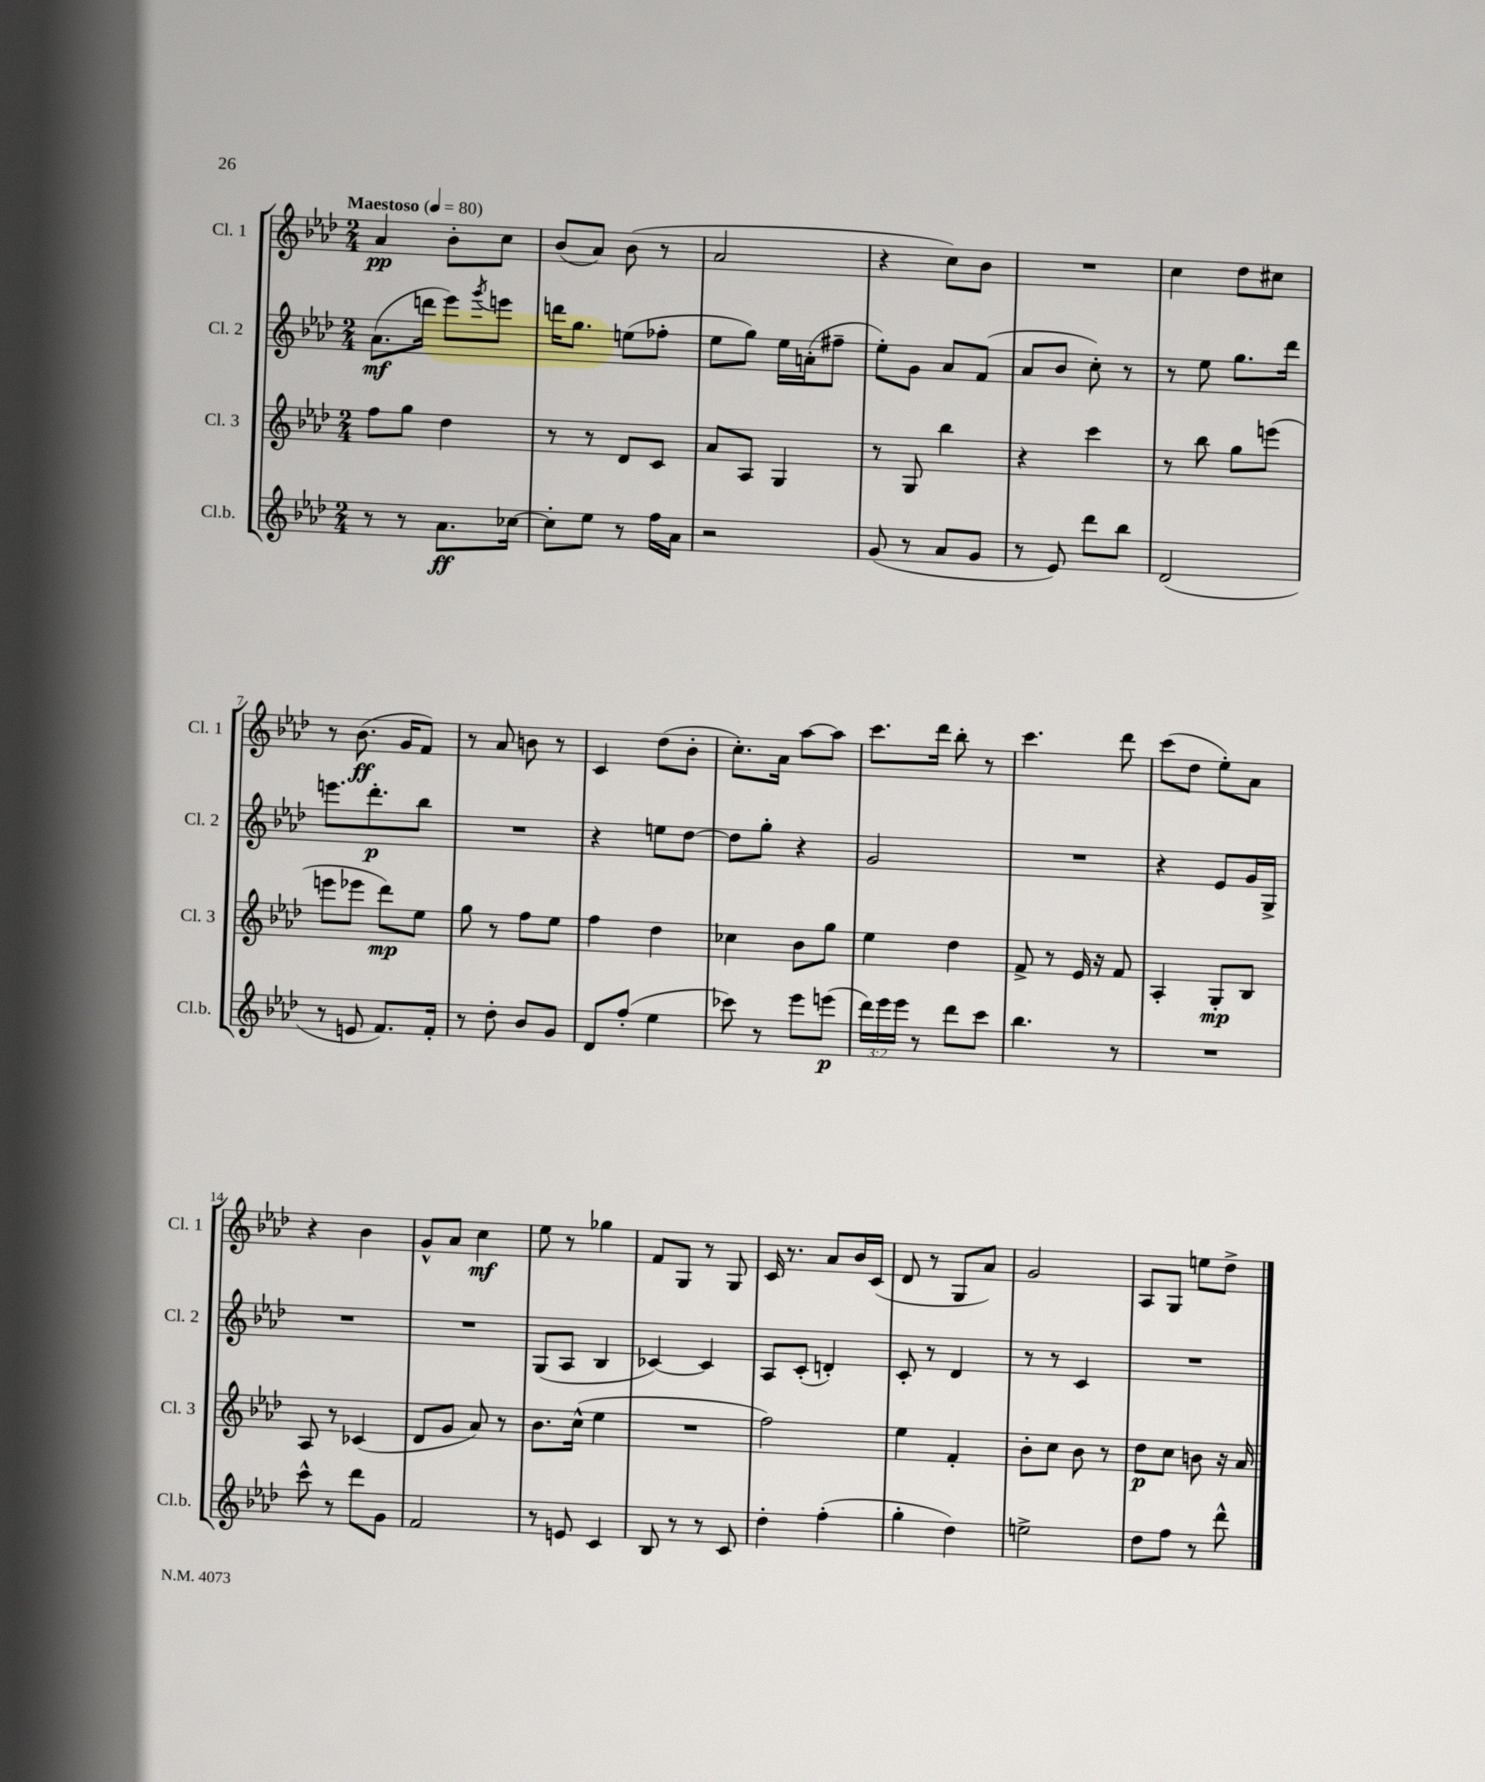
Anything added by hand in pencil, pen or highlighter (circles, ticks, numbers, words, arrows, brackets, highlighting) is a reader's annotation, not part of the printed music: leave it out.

**kern	**dynam	**kern	**dynam	**kern	**dynam	**kern	**dynam
*part4	*part4	*part3	*part3	*part2	*part2	*part1	*part1
*staff4	*staff4	*staff3	*staff3	*staff2	*staff2	*staff1	*staff1
*I"Cl.b.	*	*I"Cl. 3	*	*I"Cl. 2	*	*I"Cl. 1	*
*I'Cl.b.	*	*I'Cl. 3	*	*I'Cl. 2	*	*I'Cl. 1	*
*clefG2	*	*clefG2	*	*clefG2	*	*clefG2	*
*k[b-e-a-d-]	*	*k[b-e-a-d-]	*	*k[b-e-a-d-]	*	*k[b-e-a-d-]	*
*M2/4	*	*M2/4	*	*M2/4	*	*M2/4	*
*MM80	*	*MM80	*	*MM80	*	*MM80	*
=1	=1	=1	=1	=1	=1	=1	=1
!	!	!	!	!	!	!LO:TX:a:B:t=Maestoso	!
8r	.	8ff\L	.	(8.a-\L	mf	4a-/	pp
8r	.	8gg\J	.	.	.	.	.
.	.	.	.	16dddn\Jk	.	.	.
8.a-\L	ff	4dd-\	.	8eee-\L)	.	8b-'\L	.
.	.	.	.	8qggg/	.	.	.
.	.	.	.	8eeen\J	.	8cc\J	.
[16cc-X\Jk	.	.	.	.	.	.	.
=2	=2	=2	=2	=2	=2	=2	=2
8cc-'\L]	.	8r	.	16dddn\KL	.	(8b-/L	.
.	.	.	.	8.gg\J	.	.	.
8ee-\J	.	8r	.	.	.	8a-/J)	.
8r	.	8d-/L	.	(8een\L	.	(8b-\	.
16ff\LL	.	8c/J	.	8ff-X'\J	.	8r	.
16a-\JJ	.	.	.	.	.	.	.
=3	=3	=3	=3	=3	=3	=3	=3
2r	.	8a-/L	.	8ee-\L	.	2a-/	.
.	.	8A-/J	.	8gg\J)	.	.	.
.	.	4G/	.	16ee-\LL	.	.	.
.	.	.	.	(16an'\J	.	.	.
.	.	.	.	8ff#X~\J	.	.	.
=4	=4	=4	=4	=4	=4	=4	=4
(8g/	.	8r	.	8ee-'\L)	.	4r	.
8r	.	8G/	.	8g\J	.	.	.
8a-/L	.	4bb-\	.	8a-/L	.	8cc\L)	.
8g/J	.	.	.	(8f/J	.	8b-\J	.
=5	=5	=5	=5	=5	=5	=5	=5
8r	.	4r	.	8a-/L	.	2r	.
8e-/)	.	.	.	8b-/J	.	.	.
8ddd-\L	.	4ccc\	.	8cc'\)	.	.	.
8bb-\J	.	.	.	8r	.	.	.
=6	=6	=6	=6	=6	=6	=6	=6
(2d-/	.	8r	.	8r	.	4cc\	.
.	.	8bb-\	.	8ee-\	.	.	.
.	.	8gg\L	.	8.gg\L	.	8dd-\L	.
.	.	(8eeen\J	.	.	.	8cc#X\J	.
.	.	.	.	16ddd-\Jk	.	.	.
!!LO:LB:g=z
=7	=7	=7	=7	=7	=7	=7	=7
8r	.	8eeen\L	.	8.eeen\L	.	8r	.
8en/	.	8eee-X\J	.	.	.	(8.b-\	ff
.	.	.	.	8.ddd-'\	p	.	.
8.f/L)	.	8ddd-\L)	mp	.	.	.	.
.	.	.	.	.	.	16g/KL	.
.	.	8ee-\J	.	8bb-\J	.	8f/J)	.
16f'/Jk	.	.	.	.	.	.	.
=8	=8	=8	=8	=8	=8	=8	=8
8r	.	8gg\	.	2r	.	8r	.
8dd-'\	.	8r	.	.	.	8a-/	.
8b-/L	.	8ff\L	.	.	.	8bn\	.
8g/J	.	8ee-\J	.	.	.	8r	.
=9	=9	=9	=9	=9	=9	=9	=9
8d-/L	.	4ff\	.	4r	.	4c/	.
(8ff'/J	.	.	.	.	.	.	.
4ee-\	.	4dd-\	.	8een\L	.	(8dd-\L	.
.	.	.	.	[8dd-\J	.	8b-'\J	.
=10	=10	=10	=10	=10	=10	=10	=10
8ccc-X\)	.	4cc-X\	.	8dd-\L]	.	8.cc'\L)	.
8r	.	.	.	8gg'\J	.	.	.
.	.	.	.	.	.	16a-\Jk	.
8eee-\L	.	8b-\L	.	4r	.	[8aa-\L	.
(8eeen\J	p	8gg\J	.	.	.	8aa-\J]	.
=11	=11	=11	=11	=11	=11	=11	=11
24ddd-\LL)	.	4ee-\	.	2g/	.	8.ccc\L	.
24eee-\	.	.	.	.	.	.	.
24eee-\JJ	.	.	.	.	.	.	.
8r	.	.	.	.	.	.	.
.	.	.	.	.	.	16ddd-\Jk	.
8ddd-\L	.	4dd-\	.	.	.	8bb-'\	.
8ccc\J	.	.	.	.	.	8r	.
=12	=12	=12	=12	=12	=12	=12	=12
4.bb-\	.	8f^/	.	2r	.	4.ccc\	.
.	.	8r	.	.	.	.	.
.	.	16e-/	.	.	.	.	.
.	.	16r	.	.	.	.	.
8r	.	8f/	.	.	.	8ddd-\	.
=13	=13	=13	=13	=13	=13	=13	=13
2r	.	4A-'/	.	4r	.	(8ccc\L	.
.	.	.	.	.	.	8dd-\J	.
.	.	8G'/L	mp	8e-/L	.	8ee-'\L)	.
.	.	8B-/J	.	16g/L	.	8a-\J	.
.	.	.	.	16G^/JJ	.	.	.
!!LO:LB:g=z
=14	=14	=14	=14	=14	=14	=14	=14
8ccc^^\	.	8A-/	.	2r	.	4r	.
8r	.	8r	.	.	.	.	.
8ddd-\L	.	(4c-X/	.	.	.	4b-\	.
8g\J	.	.	.	.	.	.	.
=15	=15	=15	=15	=15	=15	=15	=15
2f/	.	8d-/L	.	2r	.	8g^^/L	.
.	.	8g/J	.	.	.	8a-/J	.
.	.	8a-/)	.	.	.	4cc\	mf
.	.	8r	.	.	.	.	.
=16	=16	=16	=16	=16	=16	=16	=16
8r	.	8.b-\L	.	(8G/L	.	8ee-\	.
8en/	.	.	.	8A-/J	.	8r	.
.	.	(16cc^^\Jk	.	.	.	.	.
4c/	.	4ee-\	.	4B-/	.	4gg-X\	.
=17	=17	=17	=17	=17	=17	=17	=17
8B-/	.	2r	.	[4c-X/)	.	8f/L	.
8r	.	.	.	.	.	8G/J	.
8r	.	.	.	4c-/]	.	8r	.
8c/	.	.	.	.	.	8G/	.
=18	=18	=18	=18	=18	=18	=18	=18
4dd-'\	.	2ff\)	.	8A-/L	.	16c/	.
.	.	.	.	.	.	8.r	.
.	.	.	.	(8c'/J	.	.	.
(4ff'\	.	.	.	4dn'/)	.	8a-/L	.
.	.	.	.	.	.	16b-/L	.
.	.	.	.	.	.	(16c/JJ	.
=19	=19	=19	=19	=19	=19	=19	=19
4gg'\	.	4ee-\	.	8c'/	.	8d-/	.
.	.	.	.	8r	.	8r	.
4dd-\)	.	4f'/	.	4d-/	.	8G/L	.
.	.	.	.	.	.	8a-/J)	.
=20	=20	=20	=20	=20	=20	=20	=20
2een^\	.	8b-'\L	.	8r	.	2g/	.
.	.	8cc\J	.	8r	.	.	.
.	.	8b-\	.	4c/	.	.	.
.	.	8r	.	.	.	.	.
=21	=21	=21	=21	=21	=21	=21	=21
8dd-\L	.	8dd-\L	p	2r	.	8A-/L	.
8ff\J	.	8cc\J	.	.	.	8G/J	.
8r	.	8bn\	.	.	.	8een\L	.
8ddd-^^\	.	16r	.	.	.	8dd-^\J	.
.	.	16a-/	.	.	.	.	.
==	==	==	==	==	==	==	==
*-	*-	*-	*-	*-	*-	*-	*-
